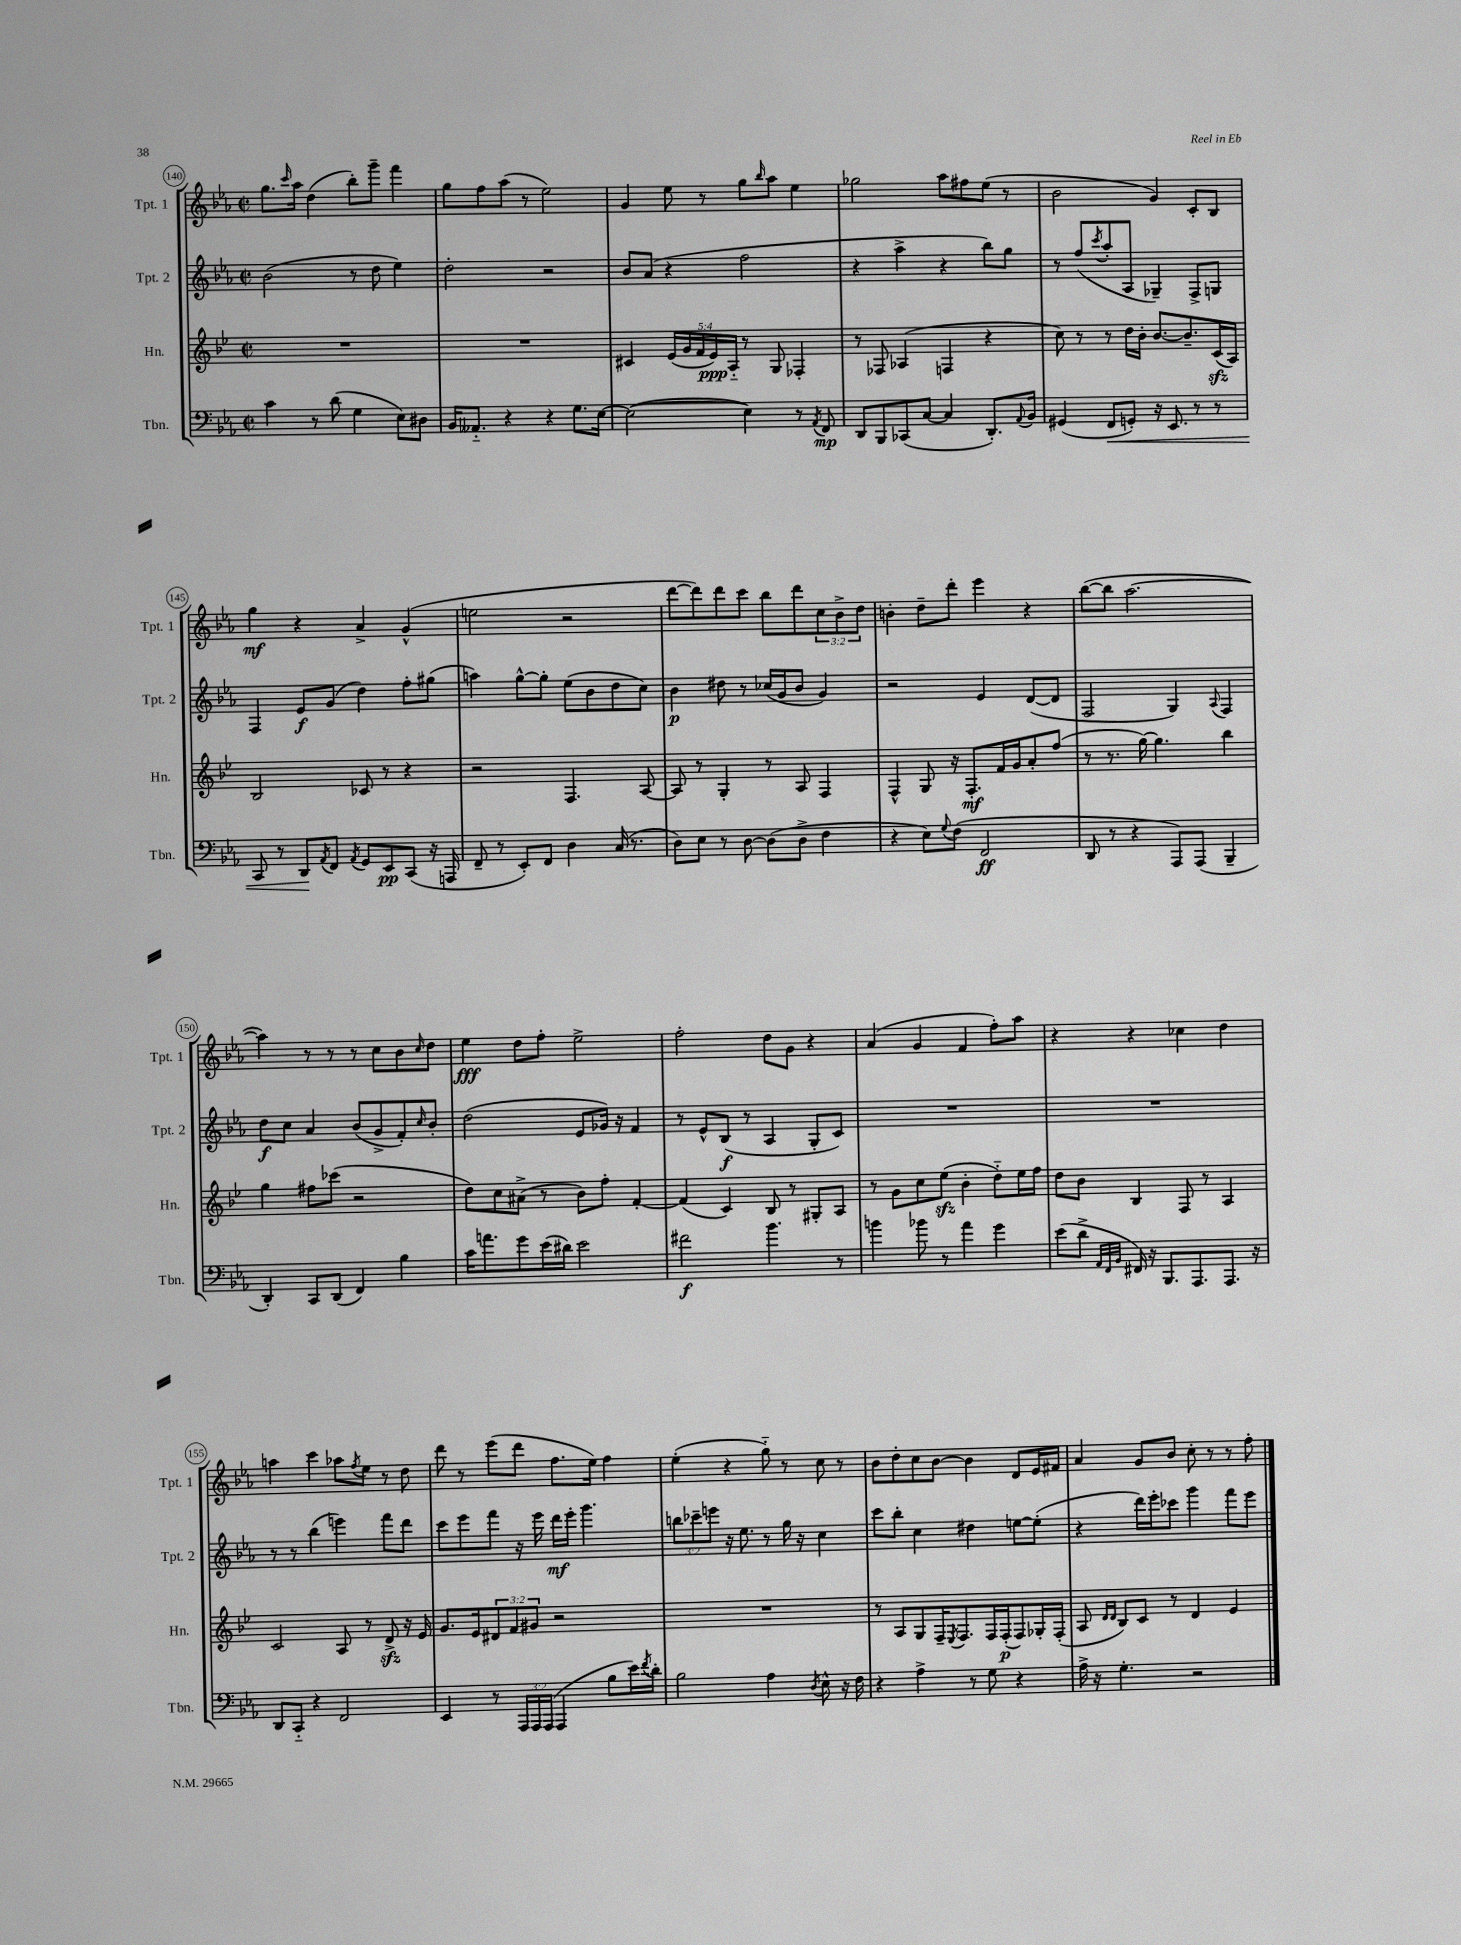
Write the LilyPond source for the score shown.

<<
\new StaffGroup <<
\new Staff = "s0" \with { instrumentName = "Tpt. 1" shortInstrumentName = "Tpt. 1" } {
    \clef treble \key ees \major \defaultTimeSignature \time 2/2 \override Staff.TupletNumber.text = #tuplet-number::calc-fraction-text
    g''8. \grace { c'''16 } aes''16 d''4( bes''8-.) g'''8-- f'''4 |
    g''8 f''8 aes''8( r8 ees''2) |
    g'4 ees''8 r8 g''8 \grace { bes''16 } aes''8 ees''4 |
    ges''2 aes''8 fis''8 ees''8( r8 |
    bes'2 g'4) c'8-. bes8 |
    g''4\mf r4 aes'4-> g'4-^( |
    e''2 r2 |
    d'''8~ d'''8) d'''8 c'''8 bes''8 d'''8 \tuplet 3/2 { c''8 bes'8-> d''8 } |
    b'4-. d''8-- d'''8-. ees'''4 r4 |
    bes''8~( bes''8 aes''2.~ |
    aes''4) r8 r8 r8 c''8 bes'8 \grace { c''16 } d''8 |
    ees''4\fff d''8 f''8-. ees''2-> |
    f''2-. d''8 g'8 r4 |
    aes'4( g'4 f'4 f''8-.) aes''8 |
    r4 r4 ces''4 d''4 |
    a''4 c'''4 aes''8 \acciaccatura { f''8 } ees''8 r8 d''8 |
    d'''8 r8 ees'''8( d'''8 f''8. ees''16) f''4 |
    ees''4-.( r4 g''8-_) r8 c''8 r8 |
    bes'8 d''8-. c''8 bes'8~ bes'4 d'8 ees'16 fis'16 |
    aes'4 g'8 bes'8 c''8-. r8 r8 f''8-. \bar "|." |
}
\new Staff = "s1" \with { instrumentName = "Tpt. 2" shortInstrumentName = "Tpt. 2" } {
    \clef treble \key ees \major \defaultTimeSignature \time 2/2 \override Staff.TupletNumber.text = #tuplet-number::calc-fraction-text
    bes'2( r8 d''8 ees''4) |
    d''2-. r2 |
    bes'8 aes'8( r4 f''2 |
    r4 aes''4-> r4 bes''8) g''8 |
    r8 f''8( \acciaccatura { c'''8 } aes''8-. aes8 ges4--) f8-> g8 |
    f4 ees'8\f g'8( d''4) f''8-. gis''8( |
    a''4) g''8~-^ g''8-. ees''8( bes'8 d''8 c''8) |
    bes'4\p dis''8 r8 ces''16( g'16 bes'8 g'4) |
    r2 ees'4 d'8~( d'8 |
    f2 g4) \appoggiatura { aes8 } f4 |
    d''8\f c''8 aes'4 bes'8( g'8-> f'8-.) \grace { c''16 } bes'8-. |
    d''2( ees'8 ges'16) r16 f'4 |
    r8 ees'8-^ bes8\f( r8 aes4 g8-. c'8) |
    R1 |
    R1 |
    r8 r8 bes''4( e'''4) f'''8 d'''8 |
    c'''8 ees'''8 f'''8 r16 ees'''16 d'''16\mf ees'''16-. g'''4. |
    \tuplet 3/2 { b''8 ces'''8-- e'''8 } r16 ees''8. r8 g''16 r16 c''4 |
    c'''8 bes''8-. c''4 dis''4 e''8~ e''8-.( |
    r4 d'''16) ees'''16-. ces'''8 g'''4 f'''8 ees'''8 \bar "|." |
}
\new Staff = "s2" \with { instrumentName = "Hn." shortInstrumentName = "Hn." } {
    \clef treble \key bes \major \defaultTimeSignature \time 2/2 \override Staff.TupletNumber.text = #tuplet-number::calc-fraction-text
    R1 |
    R1 |
    cis'4 \tuplet 5/4 { ees'16( g'16 f'16 ees'16\ppp) a16-_ } r8 g8 fes4-. |
    r8 fes8 aes4( f4 r4 |
    c''8) r8 r8 d''16 bes'16-. bes'8.~ bes'8.-- c'16\sfz( a16) |
    bes2 ces'8 r8 r4 |
    r2 f4. a8~ |
    a8 r8 g4-. r8 a8 f4 |
    f4-^ g8 r16 f8.-.\mf f'16 g'16 a'8-. f''8( |
    r8 r8. g''16~) g''4. bes''4 |
    g''4 fis''8 ces'''8( r2 |
    d''8) c''8 ais'8->( r8 bes'8) f''8-. f'4~-. |
    f'4( c'4) bes8 r8 gis8-. a8 |
    r8 g'8 c''8 ees''8\sfz( bes'4-. d''8-_) ees''16 f''16 |
    d''8 bes'8 bes4 f8 r8 a4 |
    c'2 a8 r8 d'8->\sfz r16 ees'16 |
    g'8. ees'16 \tuplet 3/2 { dis'8 f'8 gis'8 } r2 |
    R1 |
    r8 a8 g8 f16-- \acciaccatura { ees8 } f8. f16 f16-.\p( f8) ges16-. f16-.( |
    a8 \grace { d'16 d'16 } bes8) c'8 r8 d'4 ees'4 \bar "|." |
}
\new Staff = "s3" \with { instrumentName = "Tbn." shortInstrumentName = "Tbn." } {
    \clef bass \key ees \major \defaultTimeSignature \time 2/2 \override Staff.TupletNumber.text = #tuplet-number::calc-fraction-text
    c'4 r8 d'8( g4 ees8) dis8 |
    bes,16 aeses,8.-_ r4 r4 g8. ees16~ |
    ees2~( ees4) r8 \acciaccatura { aes,8 } f,8\mp |
    d,8 bes,,8 ces,8( c8~ c4 d,8.-.) \appoggiatura { aes,8 } bes,16 |
    gis,4( f,8\< g,8-.) r16 ees,8. r8 r8 |
    c,8 r8 d,8\! \acciaccatura { aes,8 } f,8 \acciaccatura { aes,8 } g,8 ees,8\pp c,8( r16 a,,16 |
    f,8-- r8 ees,8-.) f,8 d4 c16( r8. |
    d8) ees8 r8 d8~ d8( d8-> f4 |
    r4 ees8) \appoggiatura { g8 } f8( f,2\ff |
    d,8 r8 r4 aes,,8) aes,,8( bes,,4-- |
    d,4-.) c,8 d,8( f,4) bes4 |
    c'16 a'8. g'8 ees'16( dis'16) ees'2 |
    fis'2\f bes'4. r8 |
    b'4 bes'8 r8 aes'4 g'4 |
    ees'8( d'8-> \grace { aes,32 f,32 bes,32 } fis,16) r16 bes,,8. aes,,8. aes,,8. r16 |
    d,8 c,8-_ r4 f,2 |
    ees,4 r8 \tuplet 3/2 { aes,,16 aes,,16 aes,,16( } aes,,4 bes8 ees'16) \acciaccatura { f'8 } d'16-. |
    bes2 aes4 \acciaccatura { d8 } ees8-^ r16 f16 |
    r4 aes4-> r8 g8 r4 |
    aes16-> r16 g4.-. r2 \bar "|." |
}
>>
>>
\layout { \context { \Score currentBarNumber = #140 \override BarNumber.stencil = #(make-stencil-circler 0.1 0.3 ly:text-interface::print) } }
